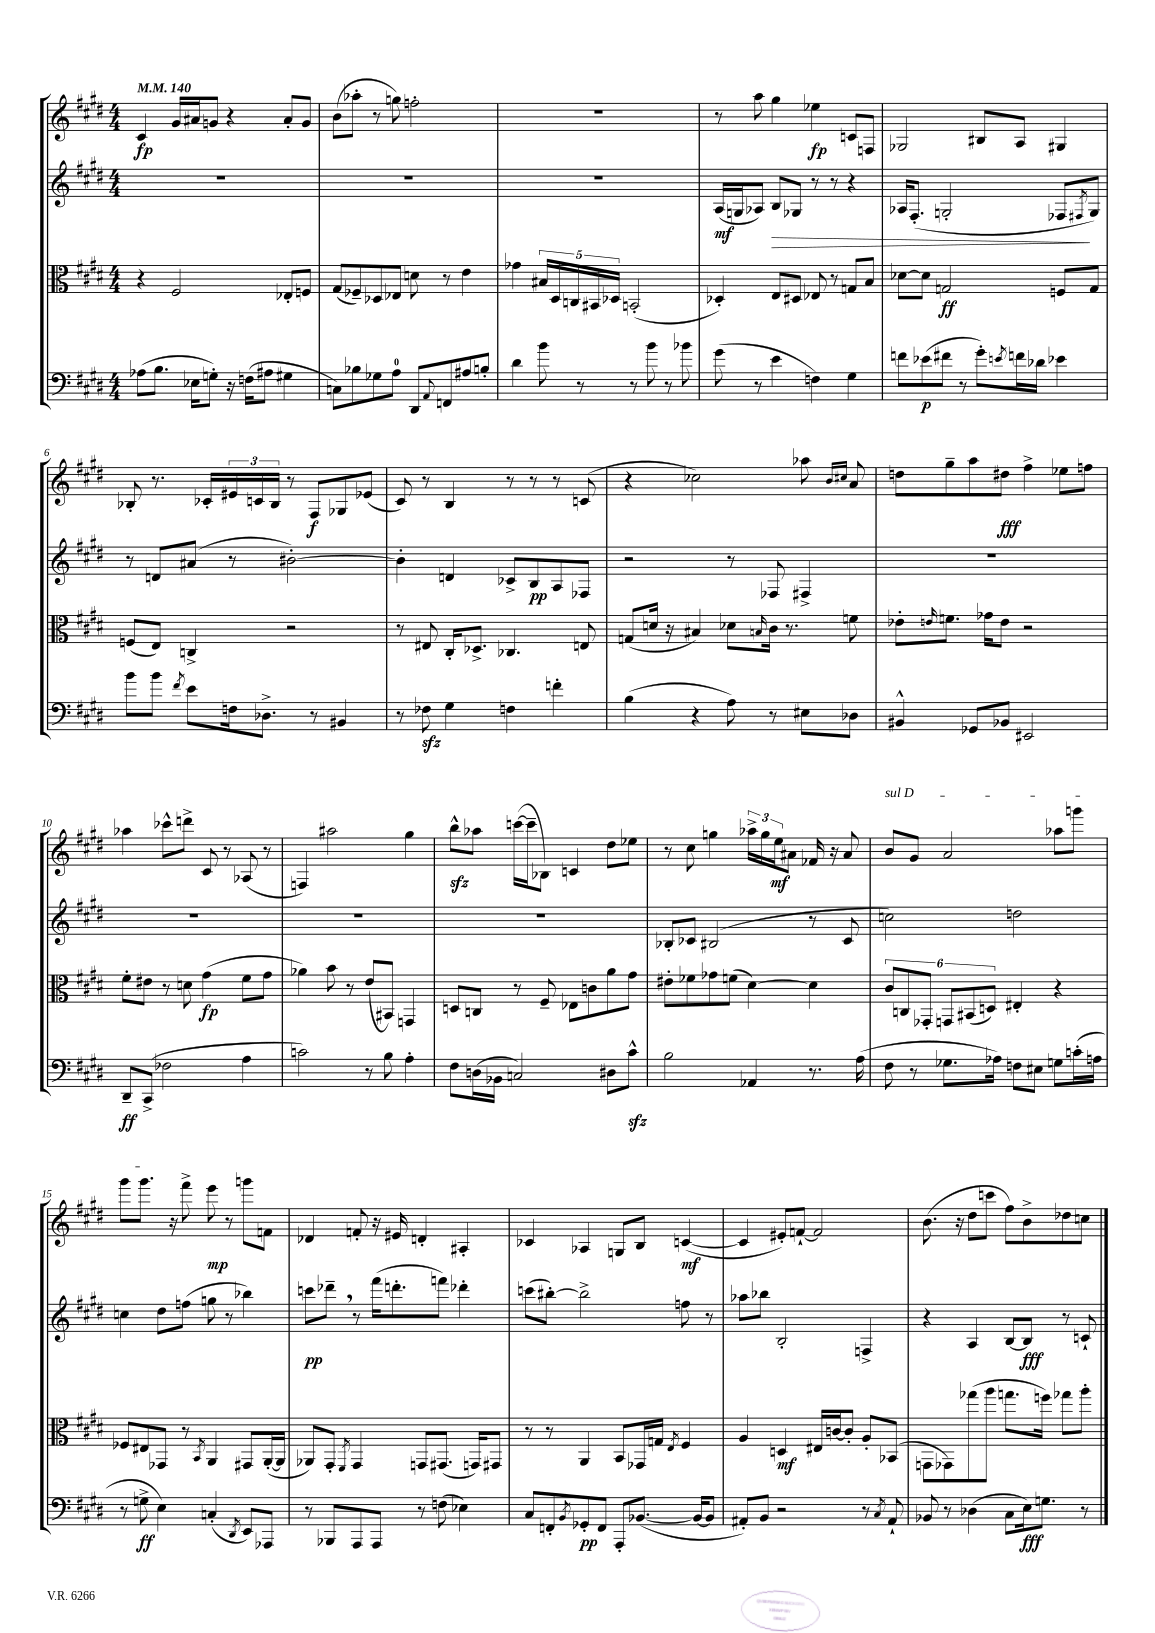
<<
\new StaffGroup <<
\new Staff = "s0" {
    \clef treble \key e \major \numericTimeSignature \time 4/4 \tempo 4 = 140
    cis'4\fp gis'16 ais'16 g'8 r4 ais'8-. g'8 |
    b'8( aes''8-. r8 g''8) f''2-. |
    R1 |
    r8 a''8 gis''4 ees''4\fp c'8 f8 |
    ges2 bis8 a8 gis4 |
    bes8-. r8. ces'16-. \tuplet 3/2 { eis'16 c'16 bes16 } r8 fis8\f ges8 ees'8( |
    cis'8) r8 b4 r8 r8 r8 c'8( |
    r4 ces''2) aes''8 \grace { b'16 cis''16 } a'8 |
    d''8 gis''8-- a''8 dis''8\fff fis''4-> ees''8 f''8 |
    aes''4 ces'''8-^ d'''8-> cis'8 r8 aes8( r8 |
    f4) ais''2 gis''4 |
    b''8-^\sfz aes''8 c'''16~( c'''16-- bes8) c'4 dis''8 ees''8 |
    r8 cis''8 g''4 \tuplet 3/2 { aes''16-> g''16 e''16\mf } ais'8 fes'16 r16 ais'8 |
    \once \override TextSpanner.bound-details.left.text = \markup { \italic "sul D" } b'8\startTextSpan gis'8 a'2 aes''8 g'''8 |
    gis'''8 gis'''8.\stopTextSpan r16 fis'''8-> e'''8\mp r8 g'''8 f'8 |
    des'4 f'8-. r16 eis'16 d'4-. ais4-. |
    ces'4 aes4 g8 b8 c'4~\mf( |
    c'4 eis'8-.) f'8~-! f'2 |
    b'8.( r16 dis''8 c'''8 fis''8) b'8-> des''8 c''8 \bar "|." |
}
\new Staff = "s1" {
    \clef treble \key e \major \numericTimeSignature \time 4/4
    R1 |
    R1 |
    R1 |
    a16\mf( g16 aes8) b8\> ges8 r8 r8 r4 |
    aes16 fis8.-.( g2-. fes8\! \acciaccatura { fis8 } g8) |
    r8 d'8 ais'8( r8 bis'2~-.) |
    bis'4-. d'4 ces'8-> b8\pp a8 fes8 |
    r2 r8 fes8 fis4-> |
    R1 |
    R1 |
    R1 |
    R1 |
    bes8-. ces'8 bis2( r8 ces'8 |
    c''2) d''2 |
    c''4 dis''8 f''8( g''8 r8 bes''4) |
    c'''8\pp des'''8-- \breathe r8 fis'''16( d'''8.-. f'''8) des'''4-. |
    c'''8( bis''8~-.) bis''2-> f''8 r8 |
    aes''8 bes''8 b2-. f4-> |
    r4 a4 b8~ b8\fff r8 c'8-! \bar "|." |
}
\new Staff = "s2" {
    \clef alto \key e \major \numericTimeSignature \time 4/4
    r4 fis2 ees8-. f8 |
    gis8( fes8--) des8 ees8 d'8 r8 e'4 |
    ges'4 \tuplet 5/4 { bis16 dis16 c16 bis,16 des16 } b,2-.( |
    des4-.) e8 dis8 ees8 r8 g8 b8 |
    des'8~ des'8 g2\ff f8 g8 |
    f8( e8) c4-> r2 |
    r8 eis8 cis16-. des8.-> ces4. e8 |
    g8( d'16 r16 bis4) des'8 \grace { b16 } cis'16 r8. f'8 |
    ees'8-. \grace { e'16 } f'8. ges'16 e'8 r2 |
    fis'8-. eis'8 r8 d'8 gis'4\fp( fis'8 gis'8 |
    aes'4) b'8 r8 e'8( bis,8) g,4 |
    d8 c8 r8 fis8-- ees8 c'8 a'8 gis'8 |
    eis'8-. fes'8 ges'8 f'8( dis'4~) dis'4 |
    \tuplet 6/4 { cis'8 c8 ges,8-. g,8 bis,8( d8) } eis4-. r4 |
    fes8 eis8 ges,8 r8 \acciaccatura { b,8 } a,4 gis,8 a,16~-.( a,16 |
    aes,8) gis,8-. \acciaccatura { fis,8 } gis,4 g,8 gis,8.( g,16) gis,8 |
    r8 r8 a,4 b,8 ges,16 g16 \acciaccatura { e8 } fis4 |
    a4 d4\mf eis16 c'16~ c'8-. a8-. bes,8( |
    g,8 ges,8) ges''8( a''8 g''8. f''16) ges''8 a''8-. \bar "|." |
}
\new Staff = "s3" {
    \clef bass \key e \major \numericTimeSignature \time 4/4
    aes8( b8. ees16 g8-.) r16 f16( ais8 gis4 |
    c8) bes8 ges8 a8-0 dis,8 \appoggiatura { a,8 } f,8 ais8 b8-. |
    dis'4 b'8 r8 r8 b'8 r8 bes'8 |
    gis'8( r8 e'4 f4) gis4 |
    f'8 ees'8\p( fis'8 r8 gis'8-.) \acciaccatura { e'8 } f'16 des'16 ees'4 |
    b'8 b'8 \acciaccatura { fis'8 } e'8 f16 des8.-> r8 bis,4 |
    r8 fes8\sfz gis4 f4 f'4-. |
    b4( r4 a8) r8 eis8 des8 |
    bis,4-^ ges,8 bes,8 eis,2 |
    dis,8--\ff cis,8->( fes2 a4 |
    c'2) r8 b8 a4-. |
    fis8 d16( bes,16 c2) dis8 cis'8-^\sfz |
    b2 aes,4 r8. a16( |
    fis8 r8 ges8. aes16) f8 eis8 g8 c'16-.( a16 |
    r8 g8->\ff e4) c4-.( \acciaccatura { dis,8 } e,8) aes,,8 |
    r8 bes,,8 a,,8 a,,8 r8 f8( ees4) |
    cis8 f,8-. \acciaccatura { b,8 } ges,8-.\pp f,8 a,,8-. bes,8.~( bes,16~ bes,8 |
    ais,8-.) b,8 r2 r8 \acciaccatura { cis8 } ais,8-! |
    bes,8 r8 des4( cis8 e16\fff) g8. r8 \bar "|." |
}
>>
>>
